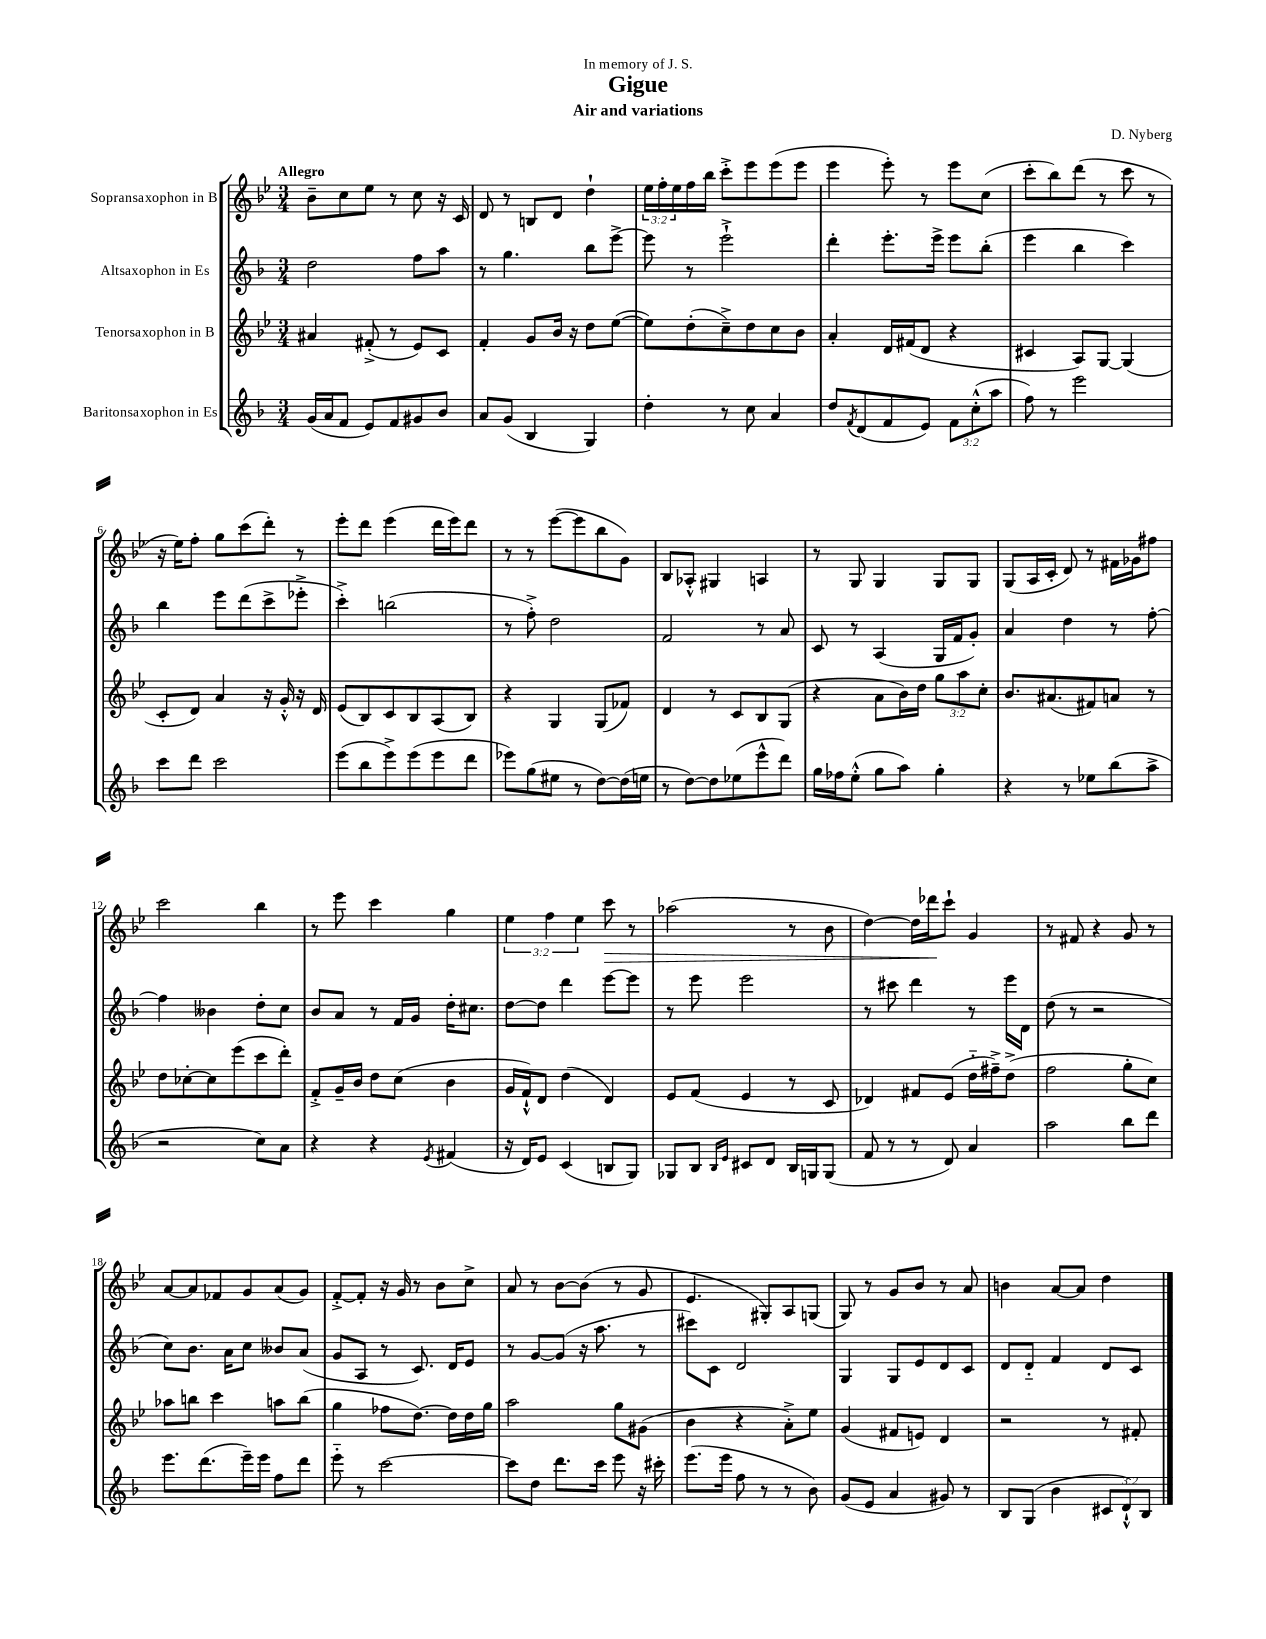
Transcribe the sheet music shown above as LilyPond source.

\header { title = "Gigue" composer = "D. Nyberg" subtitle = "Air and variations" dedication = "In memory of J. S." }
<<
\new StaffGroup <<
\new Staff = "s0" \with { instrumentName = "Sopransaxophon in B" } {
    \clef treble \key bes \major \numericTimeSignature \time 3/4 \override Staff.TupletNumber.text = #tuplet-number::calc-fraction-text \tempo "Allegro"
    bes'8-- c''8 ees''8 r8 c''8 r16 c'16 |
    d'8 r8 b8 d'8 d''4-! |
    \tuplet 3/2 { ees''16 f''16-. ees''16 } f''16 bes''16 c'''8-.-> ees'''8 ees'''8( ees'''8 |
    ees'''4 ees'''8-.) r8 ees'''8 c''8( |
    c'''8-. bes''8) d'''8( r8 c'''8 r8 |
    r16 ees''16) f''8-. g''8 c'''8( d'''8-.) r8 |
    ees'''8-. d'''8 ees'''4( d'''16 ees'''16) d'''8 |
    r8 r8 ees'''8~( ees'''8 bes''8 g'8) |
    bes8 aes8-.-^ gis4 a4 |
    r8 g8 g4 g8 g8 |
    g8( a16 c'16-. d'8) r8 fis'16 ges'16 fis''8 |
    c'''2 bes''4 |
    r8 ees'''8 c'''4 g''4 |
    \tuplet 3/2 { ees''4 f''4 ees''4 } c'''8\> r8 |
    aes''2( r8 bes'8 |
    d''4~) d''16 des'''16\! c'''8-! g'4 |
    r8 fis'8 r4 g'8 r8 |
    a'8~ a'8 fes'8 g'8 a'8( g'8) |
    f'8~-.-> f'8-. r16 g'16 r8 bes'8 c''8-> |
    a'8 r8 bes'8~ bes'8( r8 g'8 |
    ees'4. gis8-.) a8 g8( |
    g8) r8 g'8 bes'8 r8 a'8 |
    b'4 a'8~ a'8 d''4 \bar "|." |
}
\new Staff = "s1" \with { instrumentName = "Altsaxophon in Es" } {
    \clef treble \key f \major \numericTimeSignature \time 3/4
    d''2 f''8 a''8 |
    r8 g''4. bes''8 e'''8~-> |
    e'''8 r8 e'''2-!-> |
    d'''4-. e'''8.-. e'''16-> e'''8 bes''8-.( |
    e'''4 bes''4 c'''4) |
    bes''4 e'''8 d'''8( c'''8-> ees'''8-.-> |
    c'''4-.->) b''2( |
    r8 f''8-.->) d''2 |
    f'2 r8 a'8 |
    c'8 r8 a4( g16 f'16 g'8-.) |
    a'4 d''4 r8 f''8~-. |
    f''4 beses'4 d''8-. c''8 |
    bes'8 a'8 r8 f'16 g'16 d''16-. cis''8. |
    d''8~ d''8 d'''4 e'''8~ e'''8 |
    r8 e'''8 e'''2 |
    r8 cis'''8 d'''4 r8 e'''16 d'16 |
    d''8( r8 r2 |
    c''8) bes'8. a'16 c''8 beses'8 a'8( |
    g'8 a8 r8 c'8.) d'16 e'8 |
    r8 g'8~ g'8( r16 a''8. r8 |
    cis'''8) c'8 d'2 |
    g4 g8 e'8 d'8 c'8 |
    d'8 d'8-_ f'4 d'8 c'8 \bar "|." |
}
\new Staff = "s2" \with { instrumentName = "Tenorsaxophon in B" } {
    \clef treble \key bes \major \numericTimeSignature \time 3/4 \override Staff.TupletNumber.text = #tuplet-number::calc-fraction-text
    ais'4 fis'8-.->( r8 ees'8) c'8 |
    f'4-. g'8 bes'16 r16 d''8 ees''8~( |
    ees''8) d''8-.( c''8--->) d''8 c''8 bes'8 |
    a'4-. d'16 fis'16( d'8 r4 |
    cis'4 a8) g8~ g4( |
    c'8-. d'8) a'4 r16 g'16-.-^ r16 d'16 |
    ees'8( bes8) c'8 bes8 a8( bes8) |
    r4 g4 g8( fes'8) |
    d'4 r8 c'8 bes8 g8( |
    r4 a'8 bes'16) d''16 \tuplet 3/2 { g''8 a''8 c''8-. } |
    bes'8. ais'8.( fis'8) a'8 r8 |
    d''8 ces''8~-. ces''8 ees'''8( c'''8 d'''8-.) |
    f'8-.-> g'16-- bes'16 d''8 c''8( bes'4 |
    g'16 f'16-!-^) d'8 d''4( d'4) |
    ees'8 f'8( ees'4 r8 c'8 |
    des'4) fis'8 ees'8( d''16-_ fis''16--->) d''8->( |
    f''2 g''8-. c''8) |
    aes''8 b''8 c'''4 a''8 b''8( |
    g''4 fes''8 d''8.~) d''16 d''16 g''16 |
    a''2 g''8 gis'8( |
    bes'4 r4 a'8-.->) ees''8 |
    g'4( fis'8 e'8) d'4 |
    r2 r8 fis'8-. \bar "|." |
}
\new Staff = "s3" \with { instrumentName = "Baritonsaxophon in Es" } {
    \clef treble \key f \major \numericTimeSignature \time 3/4 \override Staff.TupletNumber.text = #tuplet-number::calc-fraction-text
    g'16( a'16 f'8 e'8) f'8 gis'8 bes'8 |
    a'8 g'8( bes4 g4) |
    d''4-. r8 c''8 a'4 |
    d''8 \acciaccatura { f'8 } d'8( f'8 e'8) \tuplet 3/2 { f'8 c''8-.-^( a''8 } |
    f''8) r8 e'''2 |
    c'''8 d'''8 c'''2 |
    e'''8( bes''8 e'''8->) e'''8( e'''8 d'''8 |
    ees'''8) g''8( eis''8 r8 d''8~) d''16( e''16 |
    r8 d''8~) d''8 ees''8( e'''8-^ d'''8) |
    g''16 fes''16 e''8-.-^( g''8 a''8) g''4-. |
    r4 r8 ees''8 bes''8( a''8-> |
    r2 c''8) a'8 |
    r4 r4 \acciaccatura { e'8 } fis'4( |
    r16 d'16) e'8 c'4( b8 g8) |
    ges8 bes8 \grace { bes16 e'16 } cis'8 d'8 bes16 g16 g8( |
    f'8 r8 r8 d'8) a'4 |
    a''2 bes''8 d'''8 |
    e'''8. d'''8.( e'''16--) e'''16 f''8 d'''8 |
    e'''8-_ r8 c'''2~ |
    c'''8 d''8 d'''8. c'''16 e'''8 r16 cis'''16-. |
    e'''8.( e'''16 f''8 r8 r8 bes'8) |
    g'8( e'8 a'4 gis'8) r8 |
    bes8 g8( bes'4 \tuplet 3/2 { cis'8 d'8-!-^) bes8 } \bar "|." |
}
>>
>>
